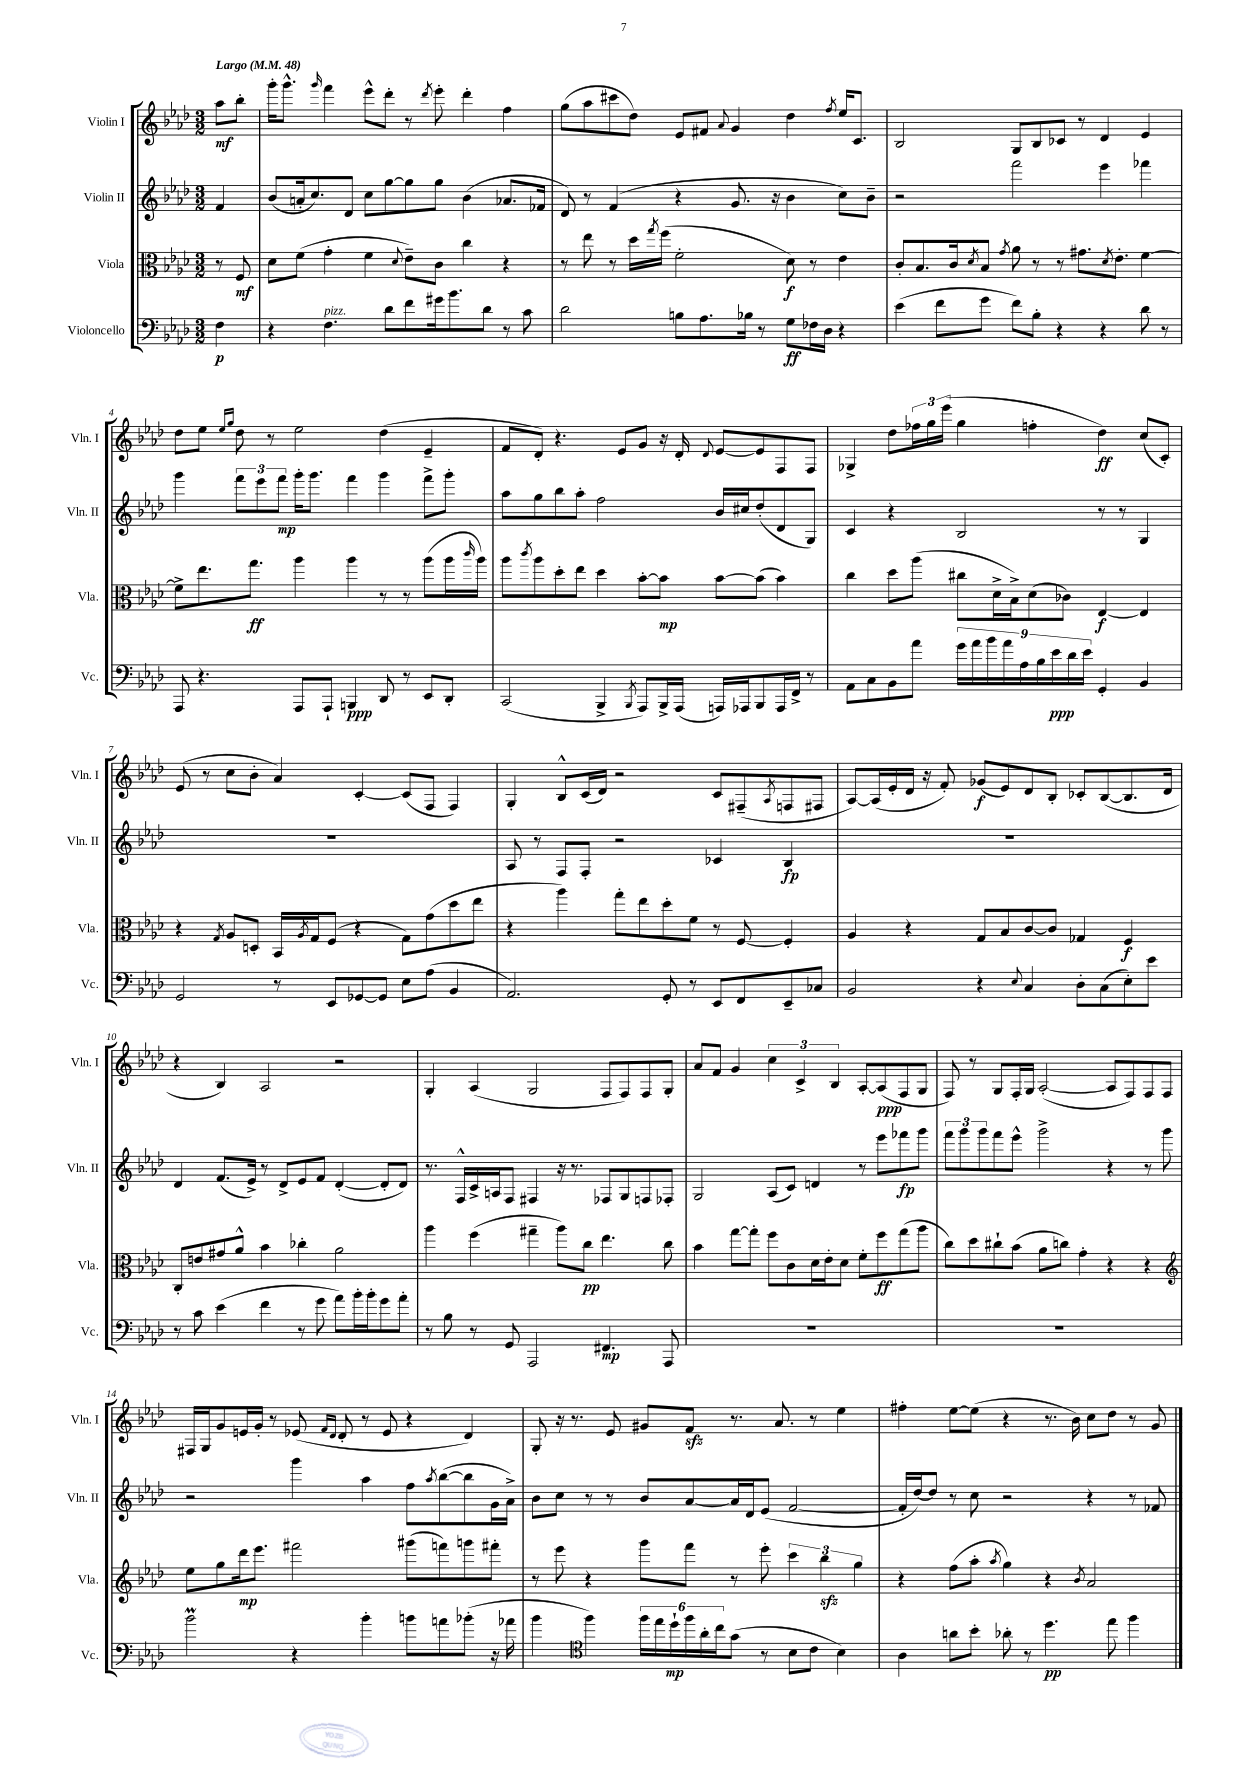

**kern	**kern	**kern	**kern
*staff4	*staff3	*staff2	*staff1
*clefF4	*clefC3	*clefG2	*clefG2
*k[b-e-a-d-]	*k[b-e-a-d-]	*k[b-e-a-d-]	*k[b-e-a-d-]
*M3/2	*M3/2	*M3/2	*M3/2
*MM48	*MM48	*MM48	*MM48
4F\	8r	4f/	8aa-\L
.	8F/	.	8bb-'\J
=	=	=	=
4r	8d-\L	(8b-/L	16ggg'\LK
.	.	.	8.ggg^^\J
.	(8f\J	16a'/k	.
.	.	8.cc/)	.
.	.	.	16qqggg/
4.F\	4g'\	.	4fff\
.	.	8d-/J	.
.	4f\	8cc\L	8eee-^^\L
8d-\L	.	[8gg\	8ddd-'\J
.	8qqd-/	.	.
8f\	8e-~\L)	8gg\]	8r
.	.	.	8qddd-/
16g#\k	8c\J	8gg\J	8eee-'\
8.b-\	.	.	.
.	4cc\	(4b-\	4ddd-'\
8d-\J	.	.	.
8r	4r	8.a-/L	4ff\
8c\	.	.	.
.	.	16f-/Jk	.
=	=	=	=
2d-\	8r	8d-/)	(8gg\L
.	8ee-\	8r	8aa-\
.	8r	(4f/	8ccc#\
.	16dd-\LL	.	8dd-\J)
.	8qgg/	.	.
.	(16ff\JJ	.	.
8B\L	2f'\	4r	8e-/L
8.A-\	.	.	8f#/J
.	.	.	8qqa-/
.	.	8.g/	4g/
16B-\Jk	.	.	.
8r	.	.	.
.	.	16r	.
8G\L	8d-\)	4b-\	4dd-\
16F-\L	8r	.	.
16D-\JJ	.	.	.
.	.	.	8qff/
4r	4e-\	8cc\L)	16ee-/LK
.	.	.	8.c/J
.	.	8b-~\J	.
=	=	=	=
(4e-\	8c'/L	2r	2B-/
.	8.B-/	.	.
8f\L	.	.	.
.	16c/k	.	.
.	8qd-/	.	.
8g\J	8B-/J	.	.
.	8qg/	.	.
8f\L)	8a-\	2fff\	8G/L
8B-'\J	8r	.	8B-/
4r	8r	.	8c-/J
.	8.g#\L	.	8r
4r	.	4eee-\	4d-/
.	8qd-/	.	.
.	8.e-'\J	.	.
8d-\	[4f\	4fff-\	4e-/
8r	.	.	.
=	=	=	=
8AAA-/	8f^\]L	4ggg\	8dd-\L
4.r	8.ee-\	.	8ee-\J
.	.	.	16qqee-/LL
.	.	.	16qqgg/JJ
.	.	12fff\L	8dd-\
.	8.gg\J	.	.
.	.	12eee-\	.
.	.	.	8r
.	.	12fff\J	.
8AAA-/L	4aa-\	16ggg'\LK	2ee-\
.	.	8.ggg\J	.
8AAA-`/J	.	.	.
4BBB/	4aa-\	4fff\	.
8DD-/	8r	4ggg\	(4dd-\
8r	8r	.	.
8EE-/L	(8aa-\L	8fff^\L	4e-~/
8DD-'/J	16aa-\L	8ggg'\J	.
.	16qqccc/	.	.
.	16aa-\JJ)	.	.
=	=	=	=
(2CC/	8aa-\L	8aa-\L	8f/L
.	8qccc/	.	.
.	8aa-\	8gg\	8d-'/J)
.	8dd-'\	8bb-\	4.r
.	8ee-\J	8aa-'\J	.
4BBB-^/	4dd-\	2ff\	.
.	.	.	8e-/L
8qBBB-/	.	.	.
8AAA-/L)	[8b-'\L	.	8g/J
16BBB-^/L	8b-\]J	.	16r
(16AAA-/JJ	.	.	16d-'/
.	.	.	8qqd-/
16AAA/LL)	[8b-\L	16b-/LL	[8e-/L
16AAA-/J	.	16cc#/J	.
8BBB-/	(8b-\]J	(8dd-'/	8e-/]
16AAA-/L	4b-\)	8d-/	8F/
16FF^/JJ	.	.	.
8r	.	8G/J)	8F/J
=	=	=	=
8AA-\L	4cc\	4c/	4G-^/
8C\	.	.	.
8BB-\	8dd-\L	4r	8dd-\L
8a-\J	(8aa-\J	.	24ff-\L
.	.	.	24gg\
.	.	.	(24eee-\JJ
18g\LL	8cc#\L	2B-/	4gg\
18a-\	.	.	.
18b-\	.	.	.
.	16d-^\L	.	.
18a-\	.	.	.
.	16B-^\J)	.	.
18A-\	.	.	.
.	(8d-\	.	4ff'\
18B-\	.	.	.
18e-\	.	.	.
.	8c-\J)	.	.
18d-\	.	.	.
18e-\JJ	.	.	.
4GG'/	[4E-/	8r	4dd-\)
.	.	8r	.
4BB-/	4E-/]	4G/	(8cc/L
.	.	.	8c'/J)
=	=	=	=
2GG/	4r	1.r	(8e-/
.	.	.	8r
.	8qG/	.	.
.	8A-/L	.	8cc\L
.	8D'/J	.	8b-'\J
8r	16BB-/LL	.	4a-/)
.	8qA-/	.	.
.	16G/J	.	.
8EE-/L	(8F/J	.	.
[8GG-/	4r	.	[4c'/
8GG-/]J	.	.	.
8E-\L	8G\L)	.	(8c/]L
(8A-\J	(8g\	.	8F/J
4BB-/	8dd-\	.	4F/)
.	8ee-\J	.	.
=	=	=	=
2.AA-/)	4r	8A-/	4G'/
.	.	8r	.
.	4aa-\)	8F/L	8B-^^/L
.	.	8F'/J	(16c/L
.	.	.	16d-/JJ)
.	8gg'\L	2r	2r
.	8ee-\	.	.
8GG'/	8dd-'\	.	.
8r	8f\J	.	.
8EE-/L	8r	4c-/	8c/L
8FF/	[8F/	.	(8F#~/
.	.	.	8qA-/
8EE-~/	4F'/]	4B-/	8F/
8C-/J	.	.	8F#/J
=	=	=	=
2BB-/	4A-/	1.r	[8A-/L)
.	.	.	(16A-/]L
.	.	.	16e-'/
.	4r	.	16d-/JJ
.	.	.	16r
.	.	.	8f'/)
4r	8G/L	.	(8g-/L
.	8B-/	.	8e-/)
8qqE-/	.	.	.
4C/	[8c/	.	8d-/
.	8c/]J	.	8B-'/J
8D-'\L	4G-/	.	8c-'/L
(8C\	.	.	([8B-/
8E-'\)	4F/	.	8.B-/]
8e-\J	.	.	.
.	.	.	16d-/Jk
=	=	=	=
8r	8C'/L	4d-/	4r
8c\	8e/	.	.
(4e-\	8g#/	(8.f/L	4B-/)
.	8a-^^/J	.	.
.	.	16e-^/Jk)	.
4f\	4b-\	8r	2A-/
.	.	8d-^/L	.
8r	4cc-'\	8e-/	.
8g\	.	8f/J	.
8a-\L)	2a-\	([4d-'/	2r
16b-'\L	.	.	.
16b-'\J	.	.	.
8g\	.	8d-'/]L	.
8a-'\J	.	8d-/J)	.
=	=	=	=
8r	4aa-\	8.r	4G'/
8B-\	.	.	.
.	.	16F^^/LL	.
8r	(4ff\	16c^/	(4A-/
.	.	16A/J	.
8GG/	.	8F/J	.
2AAA-/	4gg#~\	4F#/	2G/
.	8aa-\L)	16r	.
.	.	8.r	.
.	8cc\J	.	.
4.FF#/	4.ee-\	8F-/L	8F/L
.	.	8G/	8F/)
.	.	8F/	8F/
8AAA-/	8cc\	8F-'/J	8G'/J
=	=	=	=
1.r	4b-\	2G/	8a-/L
.	.	.	8f/J
.	[8gg\L	.	4g/
.	8gg'\]J	.	.
.	8ff\L	(8A-/L	6cc\
.	8c\	8c/J)	.
.	.	.	6c^/
.	16d-\L	4d/	.
.	16e-'\J	.	.
.	.	.	6B-/
.	8d-\J	.	.
.	8f'\L	8r	[8A-'/L
.	8ff\	8eee-\L	(8A-/]
.	(8gg\	8fff-\	8F/
.	8aa-\J	8ggg\J	8G/J
=	=	=	=
1.r	8cc\L)	12fff\L	8F/)
.	.	12ggg\	.
.	8dd-\	.	8r
.	.	12ggg\	.
.	8cc#`\	8fff\	8G/L
.	(8b-\J	8eee-^^\J	16F'/L
.	.	.	16G/JJ
.	8a-\L	2ggg^\	([2A-'/
.	8cc\J)	.	.
.	4g'\	.	.
.	4r	4r	8A-/]L
.	.	.	8F/)
.	4r	8r	8F/
.	.	8ggg\	8F/J
=	=	=	=
*	*clefG2	*	*
2b-\	8ee-\L	2r	16F#/LL
.	.	.	16G/J
.	8gg\	.	8g/
.	16ddd-\k	.	16e/L
.	8.eee-\J	.	16g'/JJ
.	.	.	8r
4r	2fff#\	4ggg\	(8e-/
.	.	.	16qqf/LL
.	.	.	16qqd-/JJ
.	.	.	8d-'/
4b-'\	.	4aa-\	8r
.	.	.	8e-/
8b\L	(8ggg#\L	8ff\L	4r
.	.	8qaa-/	.
8a\	8fff\)	([8bb-\	.
(8b-'\J	8ggg\	8bb-\]	4d-/)
16r	8fff#'\J	16g\L	.
16a-\	.	16a-^\JJ)	.
=	=	=	=
4b-\	8r	8b-\L	8G'/
.	8eee-\	8cc\J	16r
.	.	.	8.r
*clefC4	*	*	*
4ff\)	4r	8r	.
.	.	8r	8e-/
24ff\LL	8ggg\L	8b-/L	8g#/L
24ee-\	.	.	.
24dd-`\	.	.	.
24ff\	8fff\J	[8a-/	8f/J
24a-'\	.	.	.
24cc\J	.	.	.
(8g\J	8r	16a-/]L	8.r
.	.	16d-/J	.
8r	8eee-'\	(8e-/J	.
.	.	.	8.a-/
8B-\L	6ccc\	[2f/	.
8c\J	.	.	8r
.	6bb-\	.	.
4B-\)	.	.	4ee-\
.	6gg\	.	.
=	=	=	=
4A-\	4r	16f'/]LL	4ff#'\
.	.	[16dd-/J)	.
.	.	8dd-/]J	.
8a\L	(8ff\L	8r	[8ee-\L
8b-'\J	8aa-'\J	8cc\	(8ee-\]J
.	8qaa-/	.	.
8a-'\	4gg\)	2r	4r
8r	.	.	.
4.dd-\	4r	.	8.r
.	.	.	16b-\)
.	8qb-/	.	.
.	2a-/	4r	8cc\L
8ee-\	.	.	8dd-\J
4ff\	.	8r	8r
.	.	8f-/	8g/
==	==	==	==
*-	*-	*-	*-
